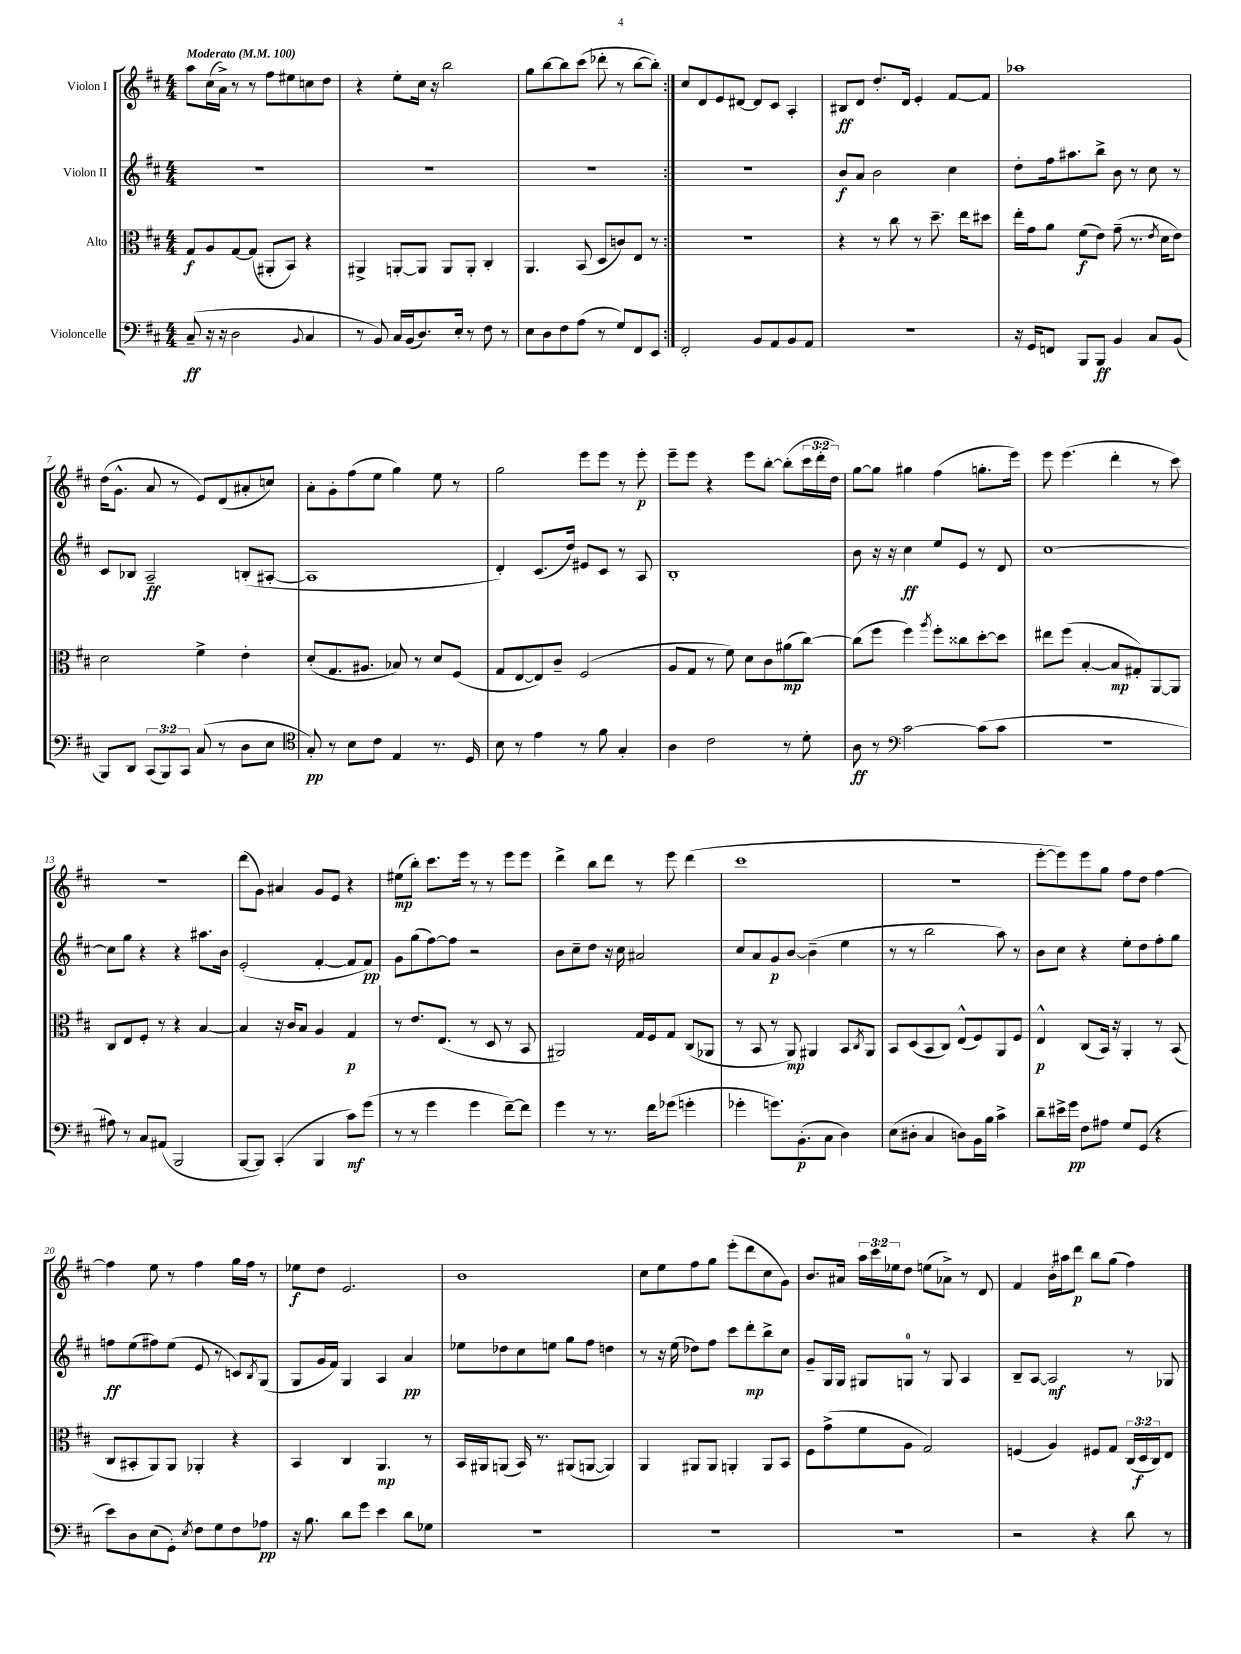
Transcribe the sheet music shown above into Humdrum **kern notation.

**kern	**kern	**kern	**kern
*staff4	*staff3	*staff2	*staff1
*clefF4	*clefC3	*clefG2	*clefG2
*k[f#c#]	*k[f#c#]	*k[f#c#]	*k[f#c#]
*M4/4	*M4/4	*M4/4	*M4/4
*MM100	*MM100	*MM100	*MM100
(8C#~/	8G/L	1r	8aa\L
16r	8A/	.	(16cc#\L
16r	.	.	16a^\JJ)
2D\	[8G/	.	8r
.	(8G/]J	.	8r
.	8AA#'/L	.	8ff#\L
.	8BB/J)	.	8ee#\
8qqBB/	.	.	.
4C#/	4r	.	8cc\
.	.	.	8dd\J
=	=	=	=
8r	4AA#^/	1r	4r
8BB/)	.	.	.
16C#/LL	[8AA'/L	.	8ee'\L
(16BB/J	.	.	.
8.D/)	8AA/]J	.	16cc#\Jk
.	.	.	16r
.	8AA/L	.	2bb\
16E'/Jk	.	.	.
8r	8AA'/J	.	.
8F#\	4C#'/	.	.
8r	.	.	.
=	=	=	=
8E\L	4.AA/	1r	8gg\L
8D\	.	.	[8bb\
8F#\	.	.	8bb\]
(8A\J	(8BB/	.	(8ccc#\J
8r	8D/L	.	8ddd-'\
8G/L)	8c/)	.	8r
8FF#/	8E/J	.	[8bb\L
8EE/J	8r	.	8bb'\]J)
=:|!	=:|!	=:|!	=:|!
2FF#'/	1r	1r	8cc#/L
.	.	.	8d/
.	.	.	8e/
.	.	.	[8d#/J
8BB/L	.	.	8d#/]L
8AA/	.	.	8c#/J
8BB/	.	.	4A'/
8AA/J	.	.	.
=	=	=	=
1r	4r	8b/L	8B#/L
.	.	8a/J	8d/J
.	8r	2b\	8.dd'/L
.	8cc#\	.	.
.	.	.	16d/Jk
.	8r	.	4e'/
.	8.dd~\	.	.
.	.	4cc#\	[8f#/L
.	16ee\LK	.	.
.	8dd#\J	.	8f#/]J
=	=	=	=
16r	16ee'\LL	8dd'\L	1aa-
16GG/LK	16g\J	.	.
8FF/J	8a\J	16ff#\k	.
.	.	8.aa#\	.
8BBB/L	(8f#\L	.	.
8BBB/J	8e\J)	8bb^\J	.
4BB/	(8g~\	8b\	.
.	8.r	8r	.
8C#/L	.	8cc#\	.
.	8qe/	.	.
.	16d\LK	.	.
(8BB/J	8e\J)	8r	.
=	=	=	=
8BBB/L)	2d\	8c#/L	(16dd\LK
.	.	.	8.g^^\J
8DD/J	.	8B-/J	.
(12CC#/L	.	2A~/	8a/
12BBB/)	.	.	.
.	.	.	8r
12CC#/J	.	.	.
(8C#/	4f#^\	.	8e/L)
8r	.	.	(8d/
8D\L	4e'\	(8B'/L	8a#'/
8E\J	.	[8A#'/J	8cc/J)
=	=	=	=
*clefC4	*	*	*
8G'/)	(8d'/L	1A#]	8a'\L
8r	8.G/	.	8g'\
8B\L	.	.	(8ff#\
.	8.A#/J	.	.
8c#\J	.	.	8ee\J
4E/	8B-/)	.	4gg\)
.	8r	.	.
8.r	8d/L	.	8ee\
.	(8F#/J	.	8r
16D/	.	.	.
=	=	=	=
8B\	8G/L	4d'/)	2gg\
8r	[8E/	.	.
4e\	8E/])	(8.c#/L	.
.	8c#~/J	.	.
.	.	16dd/Jk)	.
8r	(2F#/	8e#/L	8eee\L
8f#\	.	8c#/J	8eee\J
4G'/	.	8r	8r
.	.	8A/	8eee'\
=	=	=	=
4A\	8A/L	1B'	8eee~\L
.	8G/J	.	8eee\J
2c#\	8r	.	4r
.	8f#\)	.	.
.	8d\L	.	8eee\L
.	8c#\	.	[8bb'\J
8r	(8a#\	.	(8bb'\]L
8d'\	[8cc#\J)	.	24ccc#\L
.	.	.	24ddd'\
.	.	.	24dd\JJ)
=	=	=	=
8A\	(8cc#\]L	8b\	[8gg\L
8r	8ff#\J	16r	8gg\]J
.	.	16r	.
*clefF4	*	*	*
[2c#\	4ff#\)	4cc#\	4gg#\
.	8qaa/	.	.
.	8ff#'\L	8ee/L	(4ff#\
.	8cc##\	8e/J	.
(8c#\]L	[8dd'\	8r	8.gg'\L
8c#\J	8dd\]J	8d/	.
.	.	.	16eee\Jk)
=	=	=	=
1r	8ee#\L	[1cc#	8eee\
.	(8ff#\J	.	(4.eee\
.	[4B'/	.	.
.	8B/]L	.	4ddd'\
.	8G#'/)	.	.
.	[8AA/	.	8r
.	8AA/]J	.	8ccc#\)
=	=	=	=
8A#\)	8C#/L	8cc#\]L	1r
8r	8E/	8gg\J	.
8C#/L	8F#'/J	4r	.
(8AA#/J	8r	.	.
2BBB/	4r	4r	.
.	[4B/	8.aa#\L	.
.	.	16b\Jk	.
=	=	=	=
[8BBB/L	4B/]	(2e'/	(8ddd\L
8BBB/]J)	.	.	8g\J)
(4CC#'/	16r	.	4a#/
.	16c#/LK	.	.
.	8B/J	.	.
4BBB/	4A/	[4f#'/	8g/L
.	.	.	8e/J
8c#\L)	4G/	8f#/]L	4r
(8g\J	.	8f#/J)	.
=	=	=	=
8r	8r	8g\L	(8ee#\L
8r	8.e/L	(8gg\	8bb'\J)
4g\	.	[8ff#\)	8.ccc#\L
.	(8.E/J	.	.
.	.	8ff#\]J	.
.	.	.	16eee\Jk
4g\	8r	2r	8r
.	8D/	.	8r
[8f#~\L)	8r	.	8eee\L
8f#\]J	8BB/	.	8eee\J
=	=	=	=
4g\	2AA#/)	8b\L	4ddd^\
.	.	8cc#~\	.
8r	.	8dd\J	8bb\L
8.r	.	16r	8ddd\J
.	.	16cc#\	.
.	16G/LL	2a#/	8r
16f#\LK	16F#/J	.	.
(8g-\J	8G/J	.	8eee\
4g'\	(8C#/L	.	(4ddd\
.	8AA-/J	.	.
=	=	=	=
4g-'\	8r	8cc#/L	1ccc#
.	8BB/	8a/	.
8.g\L)	8r	8g/	.
.	8AA/)	[8b/J	.
(8.BB'\	.	.	.
.	4AA#/	(4b~\]	.
8C#\J	.	.	.
4D\)	8BB/L	4ee\	.
.	8qC#/	.	.
.	8AA#/J	.	.
=	=	=	=
(8E\L	8BB/L	8r	1r
8D#'\J	(8D/	8r	.
4C#/	8BB/	2bb\	.
.	8C#/J)	.	.
8D\L)	(8E^^/L	.	.
16BB\L	8F#/)	.	.
16B\JJ	.	.	.
4c#^\	8AA/	8aa\)	.
.	8F#/J	8r	.
=	=	=	=
8d~\L	4E^^/	8b\L	[8eee'\L
16e#^\L	.	8cc#\J	8eee\])
16g\JJ	.	.	.
8F#\L	(8C#/L	4r	8eee\
8A#\J	16BB/Jk)	.	8gg\J
.	16r	.	.
8G/L	4AA'/	8ee'\L	8ff#\L
(8GG/J	.	8dd\	8dd\J
4r	8r	8ff#'\	[4ff#\
.	(8BB/	8gg\J	.
=	=	=	=
8e\L)	8C#/L	8ff\L	4ff#\]
8D\	8BB#'/	(8ee\	.
(8E\	8AA/)	8ff#\)	8ee\
8GG'\J)	8AA/J	(8ee\J	8r
8qE/	.	.	.
8F#\L	4AA-'/	8e/	4ff#\
8G\	.	8r	.
8F#\	4r	8c/L)	16gg\LL
.	.	.	16ff#\JJ
.	.	8qB/	.
8A-\J	.	(8G/J	8r
=	=	=	=
16r	4BB/	8G/L	8ee-\L
8.B\	.	.	.
.	.	16g/L	8dd\J
.	.	16f#/JJ)	.
8d\L	4C#/	4G/	2.e/
8g\J	.	.	.
4e\	4.AA/	4A/	.
8d\L	.	4a/	.
8G-\J	8r	.	.
=	=	=	=
1r	16BB/LL	8ee-\L	1b
.	16AA#/J	.	.
.	(8AA/J	8dd-\	.
.	16BB/)	8cc#\	.
.	8.r	.	.
.	.	8ee\J	.
.	(8AA#/L	8gg\L	.
.	[8AA/J	8ff#\J	.
.	4AA/])	4dd\	.
=	=	=	=
1r	4AA/	8r	8cc#\L
.	.	16r	8ee\
.	.	(16ee\	.
.	8AA#/L	8dd-\L)	8ff#\
.	8AA#/J	8ff#\J	8gg\J
.	4AA'/	8ccc#\L	(8eee'\L
.	.	8ddd'\	8ddd\
.	8AA/L	8bb^\	8cc#\
.	8BB/J	8cc#\J	8g\J)
=	=	=	=
1r	8F#\L	8g~/L	8.b/L
.	(8g^\	16G/L	.
.	.	16G/JJ	16a#/Jk
.	8f#\	8G#/L	24aa\LL
.	.	.	24ccc#\
.	.	.	24ee-\J
.	8A\J	8G/J	8dd\J
.	2G/)	8r	(8ee\L
.	.	8G/	8a-^\J)
.	.	4A/	8r
.	.	.	8d/
=	=	=	=
2r	(4F/	8B~/L	4f#/
.	.	[8A/J	.
.	4A/)	2A/]	16b'\LL
.	.	.	16aa#\J
.	.	.	8ddd\J
4r	8F#/L	.	8bb\L
.	8G/J	.	(8gg\J
8d\	(24C#/LL	8r	4ff#\)
.	24D/	.	.
.	24C#/J)	.	.
8r	8E/J	8G-/	.
==	==	==	==
*-	*-	*-	*-
